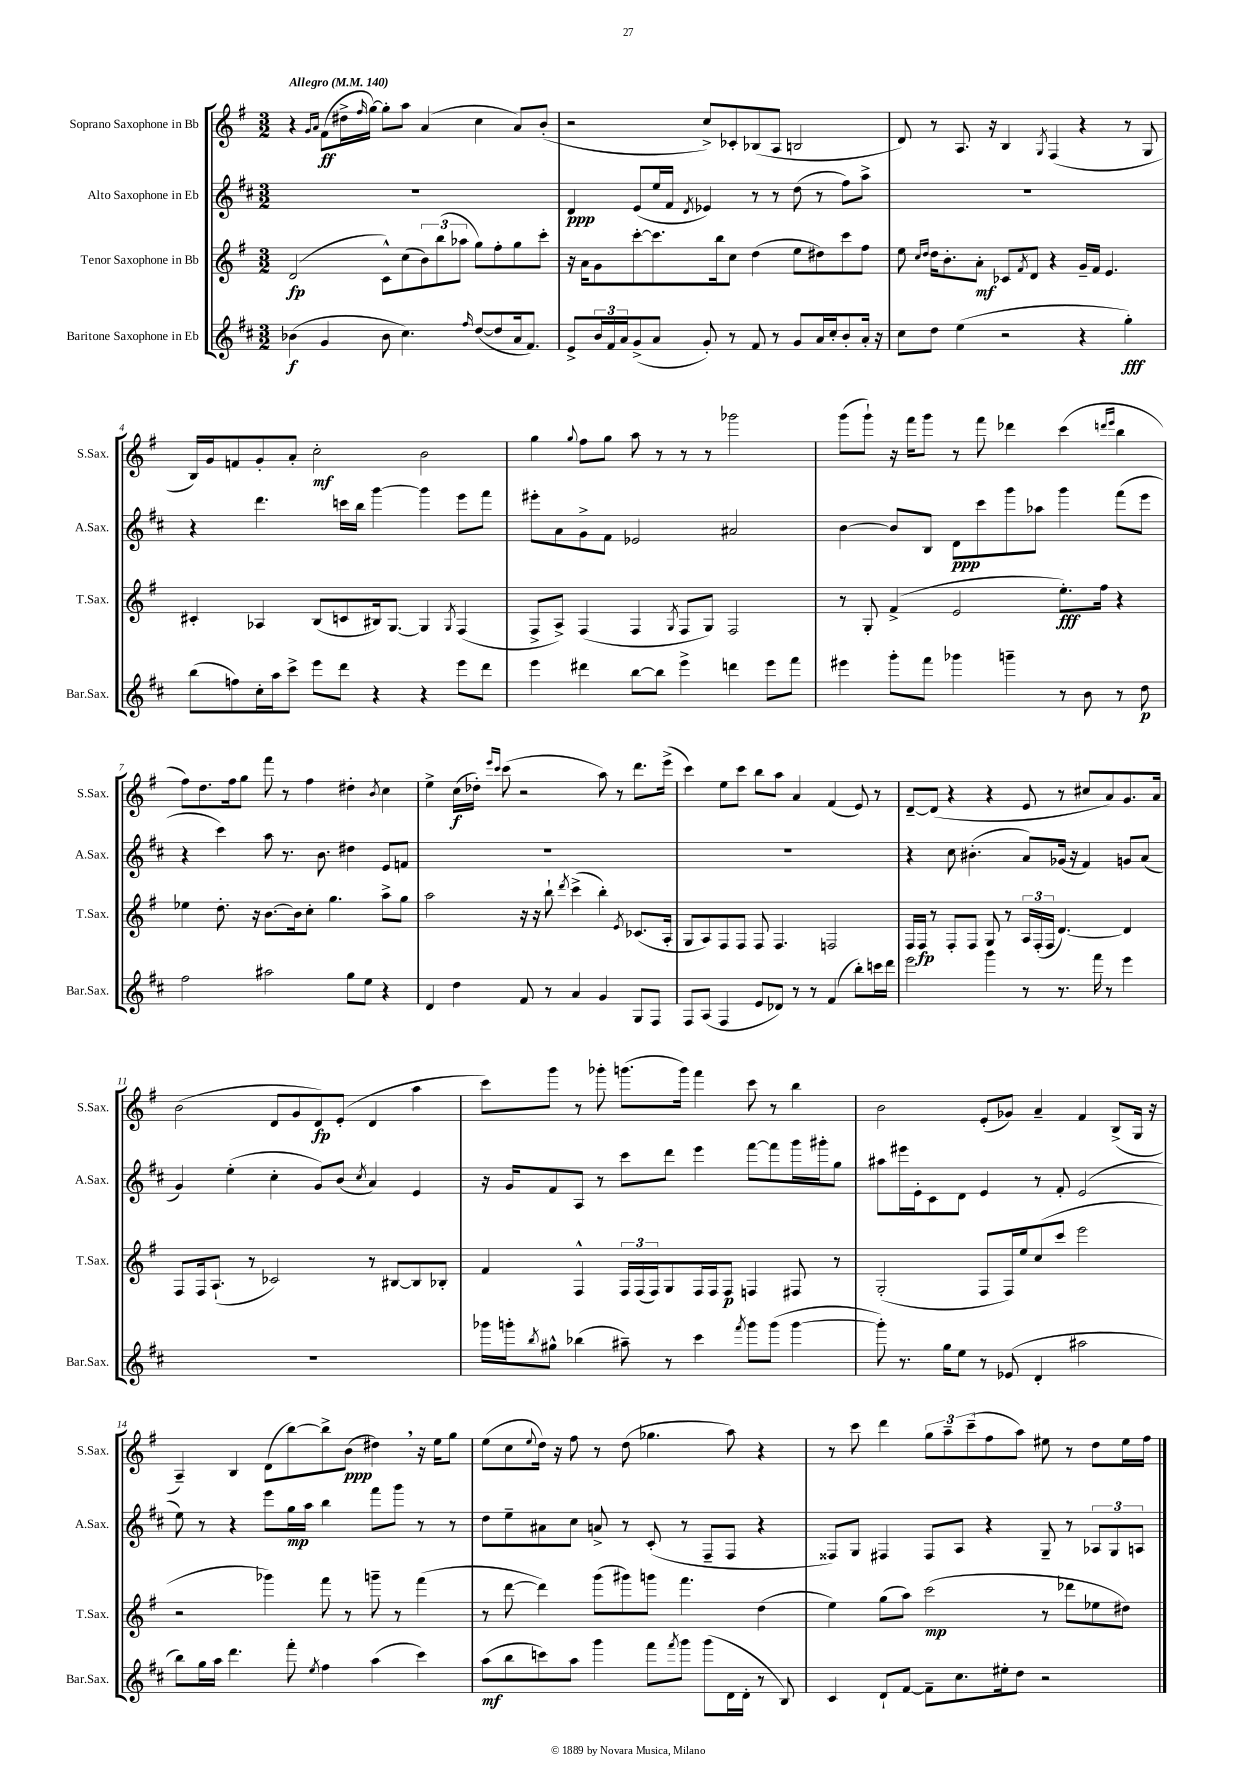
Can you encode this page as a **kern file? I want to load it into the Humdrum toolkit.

**kern	**kern	**kern	**kern
*staff4	*staff3	*staff2	*staff1
*clefG2	*clefG2	*clefG2	*clefG2
*k[f#c#]	*k[f#]	*k[f#c#]	*k[f#]
*M3/2	*M3/2	*M3/2	*M3/2
*MM140	*MM140	*MM140	*MM140
(4b-\	(2d/	1.r	4r
.	.	.	16qqg/LL
.	.	.	16qqa/JJ
4g/	.	.	(8f#\L
.	.	.	16dd#^\L
.	.	.	16qqff#/
.	.	.	[16gg\JJ)
8b-\	8c^^\L)	.	8gg'\]L
4.cc#\)	(8cc\	.	8aa\J
.	12b\)	.	(4a/
.	(12bb\	.	.
.	12aa-\J	.	.
16qqff#/	.	.	.
([8dd/L	8gg\L)	.	4cc\
8dd/]	8ff#'\	.	.
16a/k	8gg\	.	8a/L)
8.f#/J)	.	.	.
.	8ccc'\J	.	(8b'/J
=	=	=	=
8e^/L	16r	4d/	2r
.	16a\LK	.	.
24b/L	8g\	.	.
24f#/	.	.	.
24a/J	.	.	.
(8g^/	[8ccc'\	(8e/L	.
8a/J	8.ccc\]	16ee/L	.
.	.	16f#/JJ	.
.	.	8qd/	.
8g'/)	.	4e-/)	8cc^/L)
.	16bb\k	.	.
8r	8cc\J	.	8c-'/
8f#/	(4dd\	8r	(8B-/
8r	.	8r	8A/J
8g/L	8ee\L	(8dd\	2B/
16a/L	8dd#\)	8r	.
16cc#'/J	.	.	.
8b'/	8ccc\	8ff#\L)	.
16a'/Jk	8ff#\J	8aa^\J	.
16r	.	.	.
=	=	=	=
8cc#\L	8ee\	1.r	8d/)
.	16qqcc/LL	.	.
.	16qqdd/JJ	.	.
8dd\J	16dd\LK	.	8r
.	8.b'\	.	.
(4ee\	.	.	8.A/
.	8a'\J	.	.
.	.	.	16r
2r	8c-/L	.	4B/
.	8qf#/	.	.
.	8d/J	.	.
.	.	.	8qG/
.	4r	.	(4F#/
4r	16g~/LL	.	4r
.	16f#/JJ	.	.
.	4.e/	.	.
4gg'\)	.	.	8r
.	.	.	8G/
=	=	=	=
(8bb\L	4c#'/	4r	16B/LL)
.	.	.	16g/J
8ff\)	.	.	8f/
16cc#'\L	4A-/	4.ddd\	8g'/
16aa\J	.	.	.
8ccc#^\J	.	.	8a'/J
8eee\L	(8B/L	.	2cc'\
8ddd\J	8c/	16ccc\LL	.
.	.	16bb\JJ	.
4r	16B#/k)	[4ggg\	.
.	[8.G/J	.	.
4r	4G/]	4ggg\]	2b\
.	8qG/	.	.
8eee\L	(4F#/	8eee\L	.
8ddd\J	.	8fff#\J	.
=	=	=	=
4eee\	8F#^/L	8eee#'\L	4gg\
.	8A^/J)	8a\	.
.	.	.	8qqgg/
4ddd#\	(4F#/	8g^\	8ff#\L
.	.	8f#\J	8gg\J
[8bb\L	4F#/	2e-/	8aa\
8bb\]J	.	.	8r
.	8qG/	.	.
4eee^\	8F#/L	.	8r
.	8G/J)	.	8r
4ddd\	2F#/	2a#/	2ggg-\
8eee\L	.	.	.
8fff#\J	.	.	.
=	=	=	=
4eee#\	8r	[4b\	(8ggg\L
.	8G'/	.	8ggg`\J)
8ggg'\L	(4f#^/	8b/]L	16r
.	.	.	16fff#\LK
8fff#\J	.	8B/J	8ggg\J
4ggg-\	2e/	8d\L	8r
.	.	8ccc#\	8fff#\
4ggg~\	.	8ggg\	4ddd-\
.	.	8aa-\J	.
8r	8.ee'\L)	4ggg\	(4ccc\
8b\	.	.	.
.	16ff#\Jk	.	.
.	.	.	16qqddd/LL
.	.	.	16qqeee/JJ
8r	4r	(8fff#\L	4bb\
8dd\	.	8eee\J	.
=	=	=	=
2ff#\	4ee-\	4r	8ff#\L)
.	.	.	8.dd\
.	8.dd'\	4ccc#\)	.
.	.	.	16ff#\k
.	.	.	8gg\J
.	16r	.	.
2aa#\	[8.b\L	8aa\	8fff#\
.	.	8.r	8r
.	16b\]k	.	.
.	8cc'\J	.	4ff#\
.	.	8.b\	.
.	4.gg\	.	.
8gg\L	.	4dd#\	4dd#'\
8ee\J	.	.	.
.	.	.	8qb/
4r	8aa^\L	8e/L	4cc\
.	8gg\J	8f/J	.
=	=	=	=
4d/	2aa\	1.r	4ee^\
4dd\	.	.	(16cc\LL
.	.	.	16dd-'\JJ)
.	.	.	16qqeee/LL
.	.	.	16qqccc/JJ
.	.	.	(8ccc\
8f#/	16r	.	2r
.	16r	.	.
8r	8bb`\	.	.
.	8qddd/	.	.
4a/	(4ccc^\	.	.
4g/	4bb'\)	.	8aa\)
.	.	.	8r
.	8qe/	.	.
8G/L	(8.c-/L	.	8.ddd\L
8F#/J	.	.	.
.	16A'/Jk	.	(16eee^\Jk
=	=	=	=
8F#/L	8G/L	1.r	4ccc\)
(8A/J	8A/)	.	.
4F#/	8F#/	.	8ee\L
.	8F#/J	.	8ccc\J
8e/L	8F#/	.	8bb\L
8d-/J)	4.F#/	.	8aa\J
8r	.	.	4a/
8r	.	.	.
(4f#/	2F/	.	(4f#/
8bb'\L)	.	.	8e/)
16ccc\L	.	.	8r
16ddd\JJ	.	.	.
=	=	=	=
2eee\	16F#/LL	4r	[8d~/L
.	16F#/JJ	.	.
.	8r	.	(8d/]J
.	8F#'/L	8cc#\	4r
.	8F#/J	(4.b#'\	.
4ggg\	8G/	.	4r
.	8r	.	.
8r	24A/LL	8a/L)	8e/
.	(24F#'/	.	.
.	24F#/JJ	.	.
8.r	[4.d/)	(16g-/Jk	8r
.	.	16r	.
.	.	4f#/)	8cc#/L
16fff#\	.	.	.
8r	.	.	8a/)
4eee\	4d/]	8g/L	8.g/
.	.	(8a/J	.
.	.	.	16a/Jk
=	=	=	=
1.r	8F#/L	4g/)	(2b\
.	16F#/k	.	.
.	(8.A`/J	.	.
.	.	(4ee'\	.
.	8r	.	.
.	2c-/)	4cc#'\	8d/L
.	.	.	8g/
.	.	8g/L)	8d/)
.	.	(8b/J	(8e'/J
.	.	8qcc#/	.
.	8r	4a/)	4d/
.	[8B#/L	.	.
.	8B#/]	4e/	4aa\
.	8B-'/J	.	.
=	=	=	=
16ggg-\LL	4f#/	16r	8ccc\L)
16ggg'\J	.	16g/LK	.
8qbb/	.	.	.
8gg#^^\J	.	8f#/	8ggg\J
(4bb-\	4F#^^/	8A/J	8r
.	.	8r	8ggg-'\
8aa#~\)	24F#/LL	8ccc#\L	(8.ggg\L
.	(24F#/	.	.
.	24F#/J)	.	.
8r	8G/	8ddd\J	.
.	.	.	16ggg\Jk)
4ccc#\	16F#/L	4eee\	4fff#\
.	16F#/J	.	.
.	8F#/J	.	.
8qfff#/	.	.	.
8ggg\L	4F/	[8fff#\L	8ccc\
(8ggg\J	.	8fff#\]	8r
[4ggg\	8F#/	16ggg\L	4bb\
.	.	16ggg#'\J	.
.	8r	8gg\J	.
=	=	=	=
8ggg'\])	(2G'/	8aa#\L	2b\
8.r	.	16eee#\L	.
.	.	16e'\J	.
.	.	8c#\	.
16gg\LK	.	.	.
8ee\J	.	8d\J	.
8r	8F#/L	4e/	(8e'/L
(8e-/	16F#/L)	.	8g-/J)
.	16ee/J	.	.
4d'/	(8cc/	8r	4a~/
.	8ccc/J	8f#'/	.
2aa#\	2eee\	(2e/	4f#/
.	.	.	(8B^/L
.	.	.	16G/Jk
.	.	.	16r
=	=	=	=
8bb\L)	2r	8ee\)	4A~/)
16gg\L	.	8r	.
16aa\JJ	.	.	.
4.ddd\	.	4r	4B/
.	4ggg-\)	8eee\L	(8d\L
8fff#'\	.	16gg\L	[8bb\)
.	.	16aa\JJ	.
8qee/	.	.	.
4ff#\	8fff#\	4bb\	8bb^\]
.	8r	.	(8b\J
(4aa\	8ggg~\	8fff#\L	4dd#\)
.	8r	8ggg\J	.
4ccc#\)	(4fff#\	8r	16r
.	.	.	16ee\LK
.	.	8r	8gg\J
=	=	=	=
(8aa\L	8r	8dd\L	(8ee\L
8bb\	[8ddd\	8ee~\	8cc\
.	.	.	8qqee/
8ccc\)	4ddd\])	8a#\	16dd\Jk)
.	.	.	16r
8aa\J	.	8cc#\J	8ff#\
4ggg\	(8ggg\L	8a^/	8r
.	8ggg#\)	8r	(8dd\
8fff#\L	8ggg\J	(8c#'/	4.gg-\
8qfff#/	.	.	.
8ggg\J	4.fff#\	8r	.
(8ggg\L	.	8F#~/L	.
16d\L	.	8F#/J	8aa\)
16d'\JJ	.	.	.
8r	(4dd\	4r	4r
8B/)	.	.	.
=	=	=	=
4c#/	4ee\)	8F##/L)	8r
.	.	8G/J	8ccc\
8d`/L	(8gg\L	4F#/	4ddd\
[8f#/J	8aa\J)	.	.
8f#~\]L	(2ccc\	8F#/L	12gg\L
.	.	.	12aa~\
8.cc#\	.	8A/J	.
.	.	.	(12ccc~\
.	.	4r	8ff#\
16ee#'\k	.	.	.
8dd\J	.	.	8aa\J)
2r	8r	8G~/	8ee#\
.	8ddd-\L	8r	8r
.	8ee-\	12A-/L	8dd\L
.	.	12G/	.
.	8dd#\J)	.	16ee#\L
.	.	12A/J	.
.	.	.	16ff#\JJ
==	==	==	==
*-	*-	*-	*-
